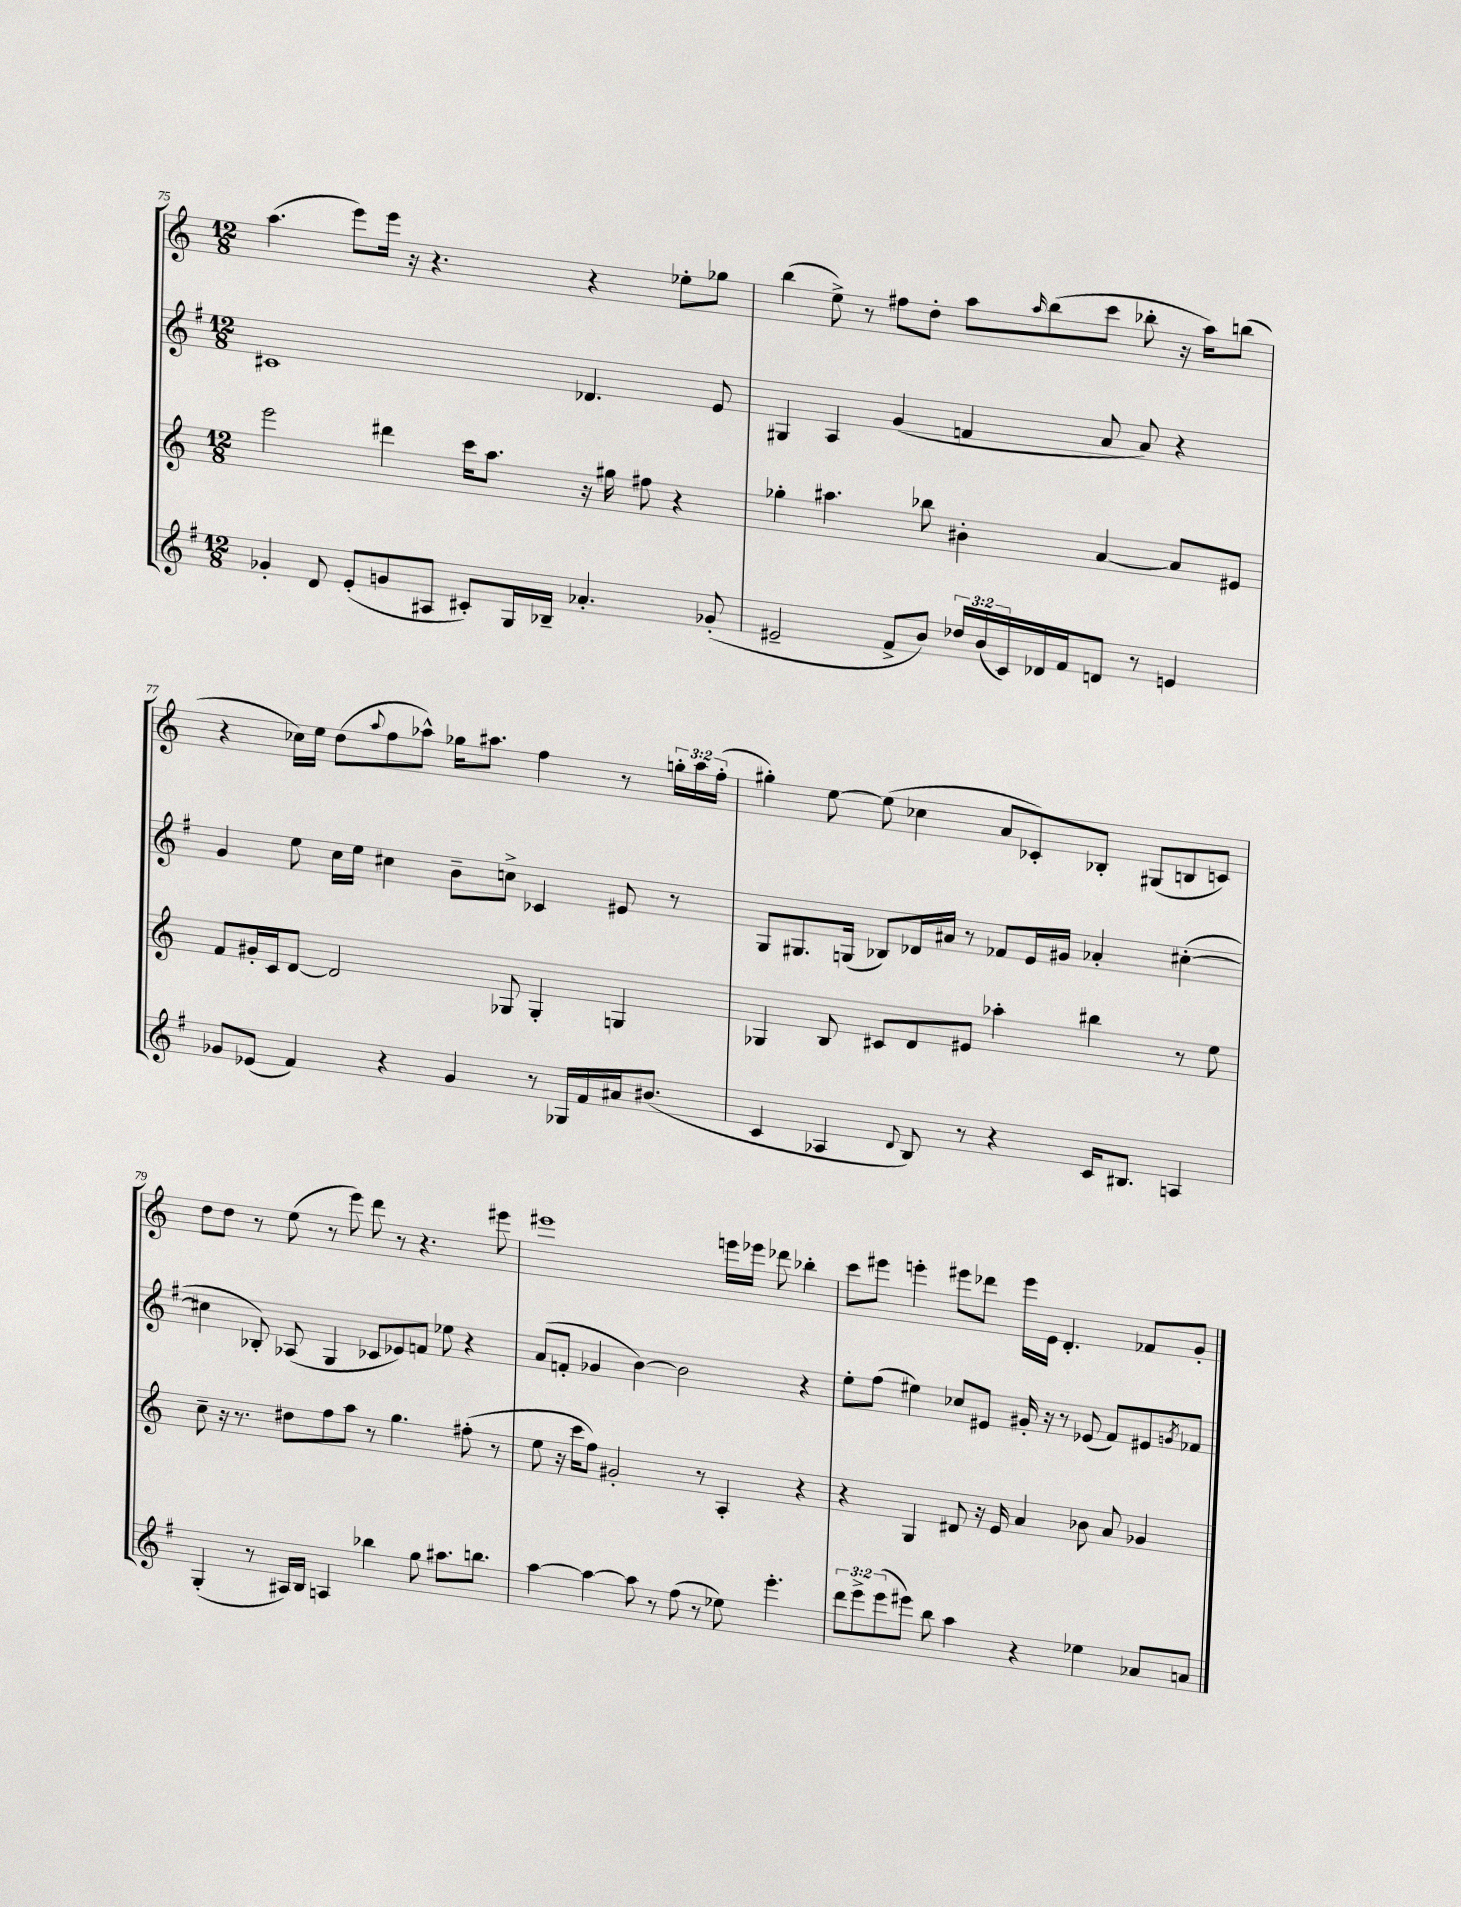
<<
\new StaffGroup <<
\new Staff = "s0" {
    \clef treble \key c \major \numericTimeSignature \time 12/8 \override Staff.TupletNumber.text = #tuplet-number::calc-fraction-text
    a''4.( e'''8) e'''16 r16 r4. r4 ees''8-. ges''8 |
    b''4( e''8->) r8 fis''8 d''8-. a''8 \grace { a''16 } b''8( c'''8 bes''8-. r16 a''16) b''8( |
    r4 ces''16) e''16 d''8( \appoggiatura { a''8 } f''8 aes''8-^) ges''16 ais''8. f''4 r8 \tuplet 3/2 { g''16-. ais''16 f''16-.( } |
    gis''4-.) e''8~ e''8( ces''4 a'8 ces'8-.) bes8-. gis8( b8 c'8) |
    d''8 d''8 r8 e''8( r8 e'''8) d'''8 r8 r4. eis'''8 |
    eis'''1 e'''16 ees'''16 des'''8 bes''4-. |
    c'''8 eis'''8 e'''4-. eis'''8 des'''8 eis'''16 e'16 d'4.-. fes'8 g'8-. \bar "|." |
}
\new Staff = "s1" {
    \clef treble \key g \major \numericTimeSignature \time 12/8
    cis'1 des'4. e'8 |
    gis4 a4 g'4( f'4 a'8 a'8) r4 |
    g'4 e''8 c''16 e''16 cis''4 b'8-- c''8-> ces'4 eis'8 r8 |
    g8 gis8. g16( bes8) des'16 ais'16 r8 fes'8 e'16 gis'16 aes'4-. cis''4~-.( |
    cis''4 bes8-.) aes8( g4 ces'8 ees'8) f'8 ees''8 r4 |
    a'8( f'8-. ges'4 b'4~) b'2 r4 |
    e''8-. fis''8( eis''4) ces''8 eis'8 gis'16-. r16 r8 ees'8( fis'8) eis'8 \acciaccatura { g'8 } fes'8 \bar "|." |
}
\new Staff = "s2" {
    \clef treble \key c \major \numericTimeSignature \time 12/8
    e'''2 dis'''4 c'''16 a''8. r16 gis''16 fis''8 r4 |
    ges''4-. ais''4. bes''8 bis'4-. a'4~ a'8 eis'8 |
    f'8 gis'16-. c'16 d'8~ d'2 ges8 ges4-. g4 |
    ges4 b8 cis'8 d'8 eis'8 aes''4-. bis''4 r8 e''8 |
    c''8-- r16 r8. dis''8 f''8 a''8 r8 g''4. fis''8-.( r8 |
    e''8 r16 c'''16 f''8) gis'2-. r8 a4-. r4 |
    r4 g4 dis'8 r16 e'16 a'4 bes'8 a'8 ges'4 \bar "|." |
}
\new Staff = "s3" {
    \clef treble \key g \major \numericTimeSignature \time 12/8 \override Staff.TupletNumber.text = #tuplet-number::calc-fraction-text
    ges'4-. d'8 e'8-.( g'8 ais8 cis'8-.) g16 bes16-- aes'4.-. ges'8-.( |
    eis'2-- fis'8-> b'8) \tuplet 3/2 { des''16 b'16( c'16) } des'16 fis'16 d'8 r8 e'4 |
    ges'8 ees'8( fis'4) r4 ges'4 r8 ges16 fis'16 ais'16 bis'8.( |
    c'4 aes4 \appoggiatura { d'8 } b8) r8 r4 c'16 bis8. a4 |
    g4-.( r8 ais16) b16 a4 bes''4 g''8 ais''8. b''8. |
    a''4~ a''4~ a''8 r8 fis''8( r8 ees''8) e'''4.-. |
    \tuplet 3/2 { d'''8 e'''8-> e'''8( } eis'''8) b''8 a''4 r4 ees''4 aes'8 a'8 \bar "|." |
}
>>
>>
\layout { \context { \Score currentBarNumber = #75 } }
